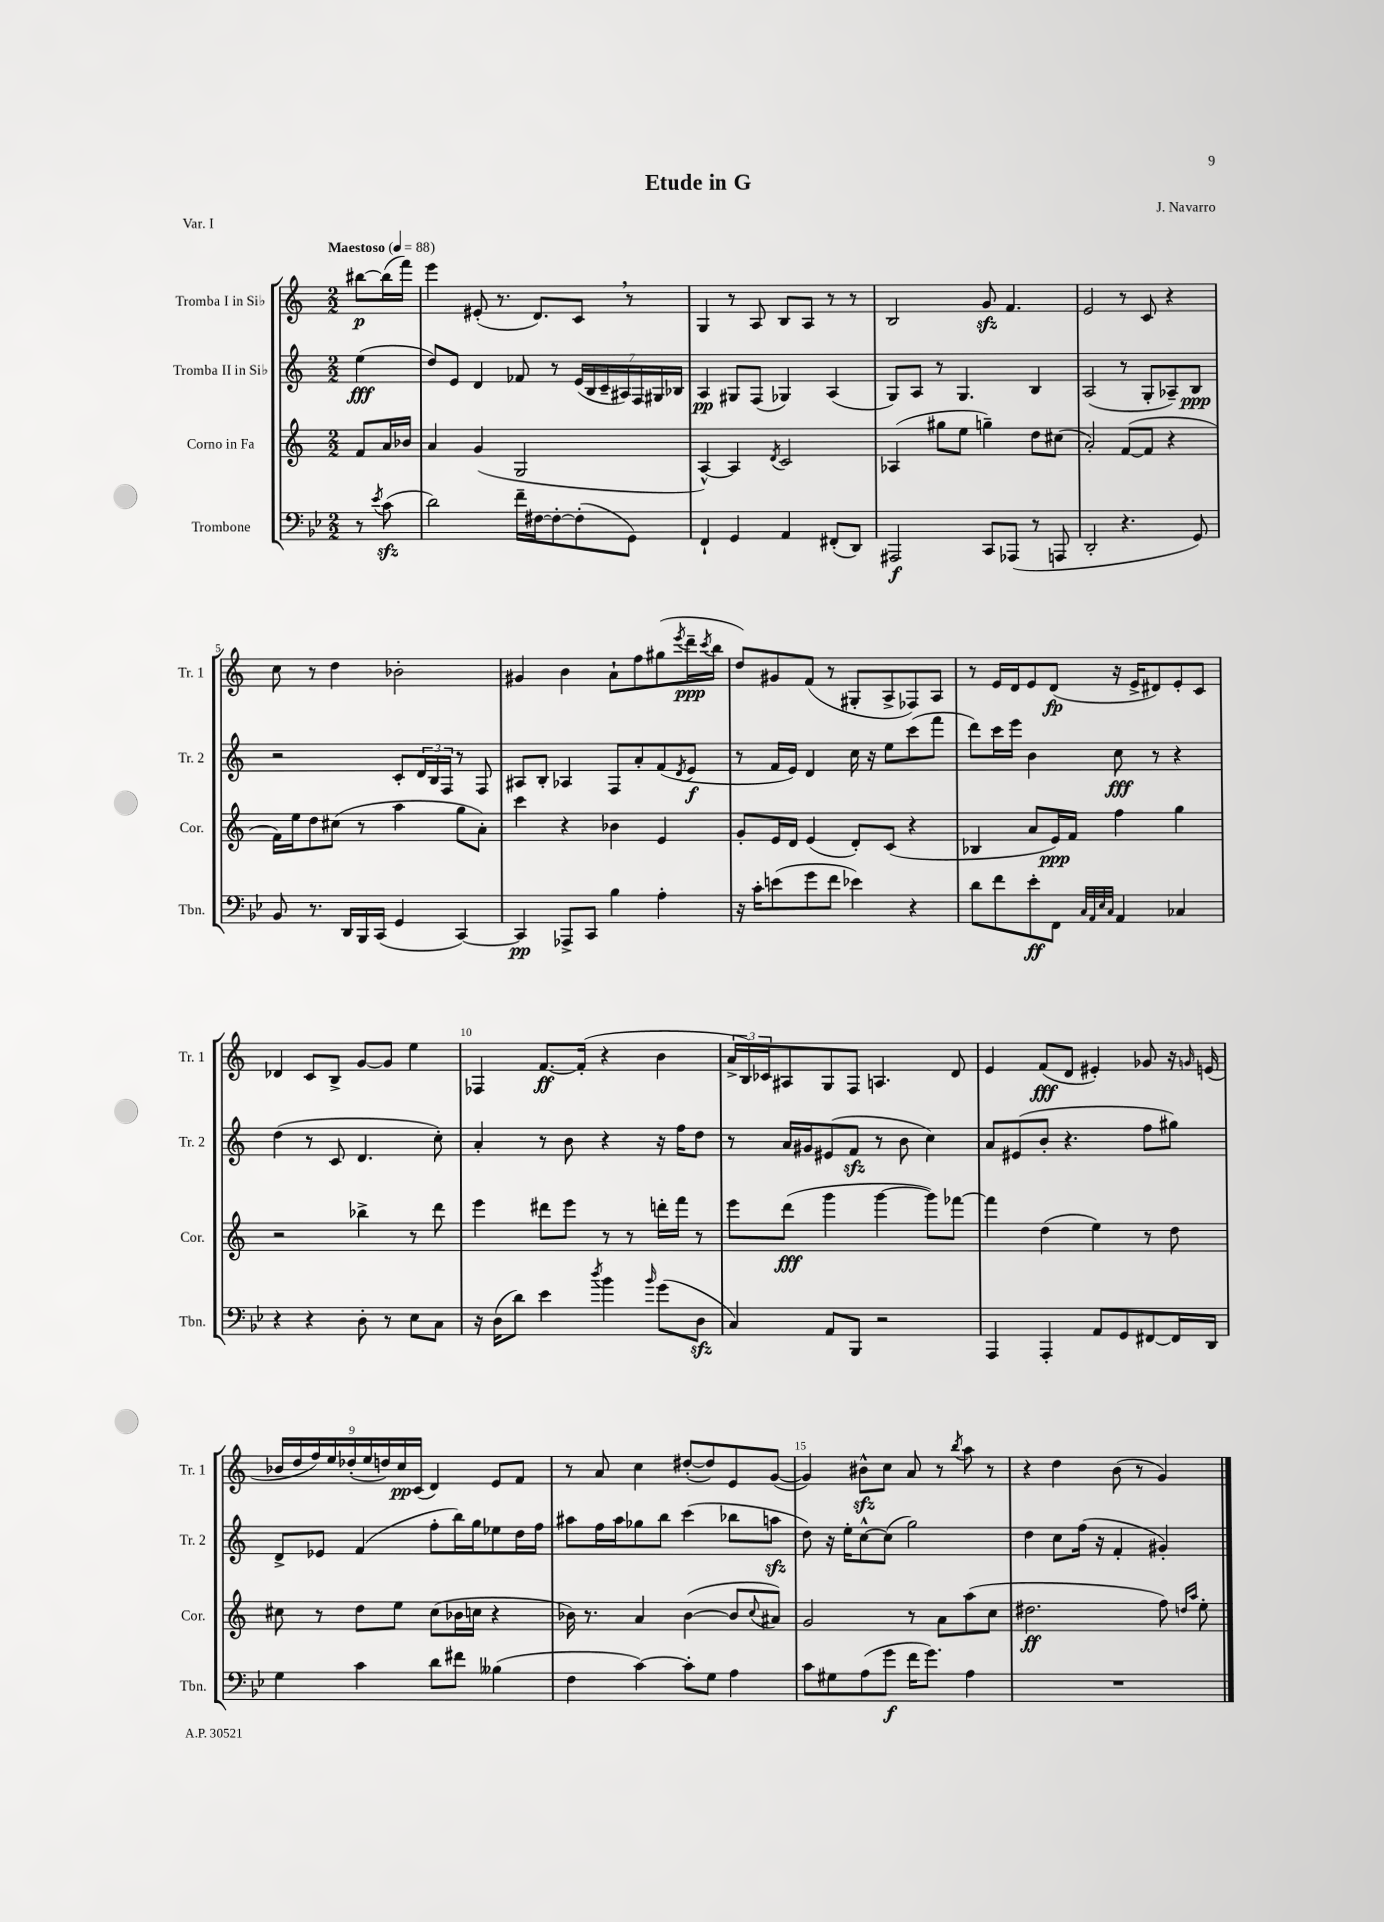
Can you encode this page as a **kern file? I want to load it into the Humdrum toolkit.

**kern	**kern	**kern	**kern
*staff4	*staff3	*staff2	*staff1
*clefF4	*clefG2	*clefG2	*clefG2
*k[b-e-]	*k[]	*k[]	*k[]
*M2/2	*M2/2	*M2/2	*M2/2
*MM88	*MM88	*MM88	*MM88
8r	8f/L	(4ee\	[8bb#\L
8qe-/	.	.	.
(8c\	16a/L	.	(16bb#\]L
.	16b-/JJ	.	16fff\JJ)
=	=	=	=
2d\)	4a/	8dd/L)	4eee\
.	.	8e/J	.
.	(4g/	4d/	(8e#'/
.	.	.	8.r
16f~\LL	2G/	8f-/	.
[16F#\J	.	.	8.d/L)
8F#'\_	.	8r	.
(8F#'\]	.	(28e/LL	8c/J
.	.	28B/	.
.	.	28c~/	.
.	.	28A#/)	.
8GG\J)	.	.	8r
.	.	28F/	.
.	.	28G#/	.
.	.	28B-/JJ	.
=	=	=	=
4FF`/	[4A^^/)	4A/	4G/
4GG/	4A/]	8G#/L	8r
.	.	(8F/J	8A/
.	8qd/	.	.
4AA/	2c/	4G-/)	8B/L
.	.	.	8A/J
(8FF#'/L	.	(4A/	8r
8DD/J)	.	.	8r
=	=	=	=
2AAA#/	(4A-/	8G/L)	2B/
.	.	8A/J	.
.	8gg#\L	8r	.
.	8ee\J	4.G/	.
8CC/L	4gg~\)	.	8g/
(8AAA-/J	.	.	4.f/
8r	8dd\L	4B/	.
8AAA/	(8cc#\J	.	.
=	=	=	=
2DD'/	2a'/)	(2A/	2e/
4.r	([8f/L	8r	8r
.	8f/]J	8G'/L	8c/
.	4r	8A-~/)	4r
8GG/)	.	8B/J	.
=	=	=	=
8BB-/	16f\LL)	2r	8cc\
.	16ee\J	.	.
8.r	8dd\	.	8r
.	(8cc#\J	.	4dd\
16DD/LL	.	.	.
16BBB-/	8r	.	.
(16CC/JJ	.	.	.
4GG/	4aa\	8c'/L	2b-'\
.	.	24d/L	.
.	.	24B/	.
.	.	24F/JJ	.
[4CC/)	8gg\L	8r	.
.	8a'\J)	8F/	.
=	=	=	=
4CC/]	4ccc\	8A#/L	4g#/
.	.	8B'/J	.
8AAA-^/L	4r	4A-/	4b\
8CC/J	.	.	.
4B-\	4b-\	8F/L	8a`\L
.	.	8a'/	8ff\
4A'\	4e/	(8f/	(8gg#\
.	.	8qd/	8qeee/
.	.	8e/J	16ddd~\L
.	.	.	8qccc/
.	.	.	16bb\JJ
=	=	=	=
16r	8g'/L	8r	8dd/L)
16c'\LK	.	.	.
(8e\	16e/L	16f/LL	8g#/
.	16d/JJ	16e/JJ)	.
8g\	(4e/	4d/	(8f/J
8f\J	.	.	8r
4e-\)	8d'/L)	16cc\	8G#'/L
.	.	16r	.
.	(8c/J	8ee\L	8A^/
4r	4r	(8ccc\	8F-/)
.	.	8fff\J	8A/J
=	=	=	=
8d\L	4B-/	8ddd\L)	8r
8f\	.	16ccc\L	16e/LL
.	.	16eee\JJ	16d/J
8e-'\	8a/L	4b\	8e/
8FF\J	16e/L)	.	(8d/J
.	16f/JJ	.	.
32qqC/LLL	.	.	.
32qqAA/	.	.	.
32qqE-/	.	.	.
32qqC/JJJ	.	.	.
4AA/	4ff\	8cc\	16r
.	.	.	16e^/LK
.	.	8r	8d#/)
4C-/	4gg\	4r	8e'/
.	.	.	8c/J
=	=	=	=
4r	2r	(4dd\	4d-/
4r	.	8r	8c/L
.	.	8c/	8B^/J
8D'\	4bb-^\	4.d/	[8g/L
8r	.	.	8g/]J
8E-\L	8r	.	4ee\
8C\J	8ddd\	8cc'\)	.
=	=	=	=
16r	4eee\	4a'/	4F-/
(16D\LK	.	.	.
8d\J)	.	.	.
4e-\	8ddd#\L	8r	[8.f/L
.	8eee\J	8b\	.
.	.	.	(16f'/]Jk
8qdd/	.	.	.
4b-\	8r	4r	4r
.	8r	.	.
16qqb-/	.	.	.
(8g\L	16ddd'\LL	16r	4b\
.	16fff\JJ	16ff\LK	.
8D\J	8r	8dd\J	.
=	=	=	=
4C/)	8eee\L	8r	24a^/LL
.	.	.	24B/)
.	.	.	24c-/J
.	(8ddd\J	16a/LL	8A#/
.	.	16g#/J	.
8AA/L	4ggg\	(8e#/	8G/
8BBB-/J	.	8f/J	8F/J
2r	[4ggg\	8r	4.A/
.	.	8b\	.
.	8ggg\]L)	4cc\)	.
.	[8fff-\J	.	8d/
=	=	=	=
4AAA/	4fff-\]	8a/L	4e/
.	.	(8e#/	.
4AAA'/	(4dd\	8b'/J	(8f/L
.	.	4.r	8d/J
8AA/L	4ee\)	.	4e#'/)
8GG/	.	.	.
[8FF#/	8r	8ff\L	8g-/
16FF#/]L	8dd\	8gg#\J)	16r
.	.	.	16qqg/
16DD/JJ	.	.	(16e/
=	=	=	=
4G\	8cc#\	8d^/L	18b-/LL
.	.	.	18dd/
.	.	.	18ff/)
.	8r	8e-/J	.
.	.	.	18ee/
.	.	.	(18dd-'/
4c\	8dd\L	(4f/	.
.	.	.	18ee/
.	.	.	18dd/)
.	8ee\J	.	.
.	.	.	18cc/
.	.	.	(18c/JJ
8d\L	(8cc#\L	8ff'\L	4d/)
8f#\J	16b-\L	16bb\L)	.
.	16cc\JJ	16gg\J	.
(4B--\	4r	8ee-\	8e/L
.	.	16dd\L	8f/J
.	.	16ff\JJ	.
=	=	=	=
4F\	16b-\)	8aa#\L	8r
.	8.r	.	.
.	.	16ff\L	8a/
.	.	16aa#\J	.
[4c\)	4a/	8gg-\	4cc\
.	.	8bb\J	.
8c'\]L	([4b-\	(4ccc\	([8dd#'/L
8G\J	.	.	8dd#/])
4A\	8b-/]L	8bb-\L	8e/
.	8qqcc/	.	.
.	8a#/J)	8aa\J	([8g/J
=	=	=	=
8c\L	2g/	8dd\)	4g/])
8G#\	.	16r	.
.	.	16ee'\LK	.
(8A\	.	[8cc^^\	8b#^^\L
8g\J	.	(8cc\]J	8cc\J
16f\LK	8r	2gg\)	8a/
8.g\J)	.	.	.
.	8a\L	.	8r
.	.	.	8qbb/
4A\	(8aa\	.	8aa\
.	8cc\J	.	8r
=	=	=	=
1r	2.dd#\	4dd\	4r
.	.	8cc\L	4dd\
.	.	(16ff\Jk	.
.	.	16r	.
.	.	4f'/	(8b\
.	.	.	8r
.	8ff\)	4g#'/)	4g/)
.	16qqdd/LL	.	.
.	16qqaa/JJ	.	.
.	8ee'\	.	.
==	==	==	==
*-	*-	*-	*-
